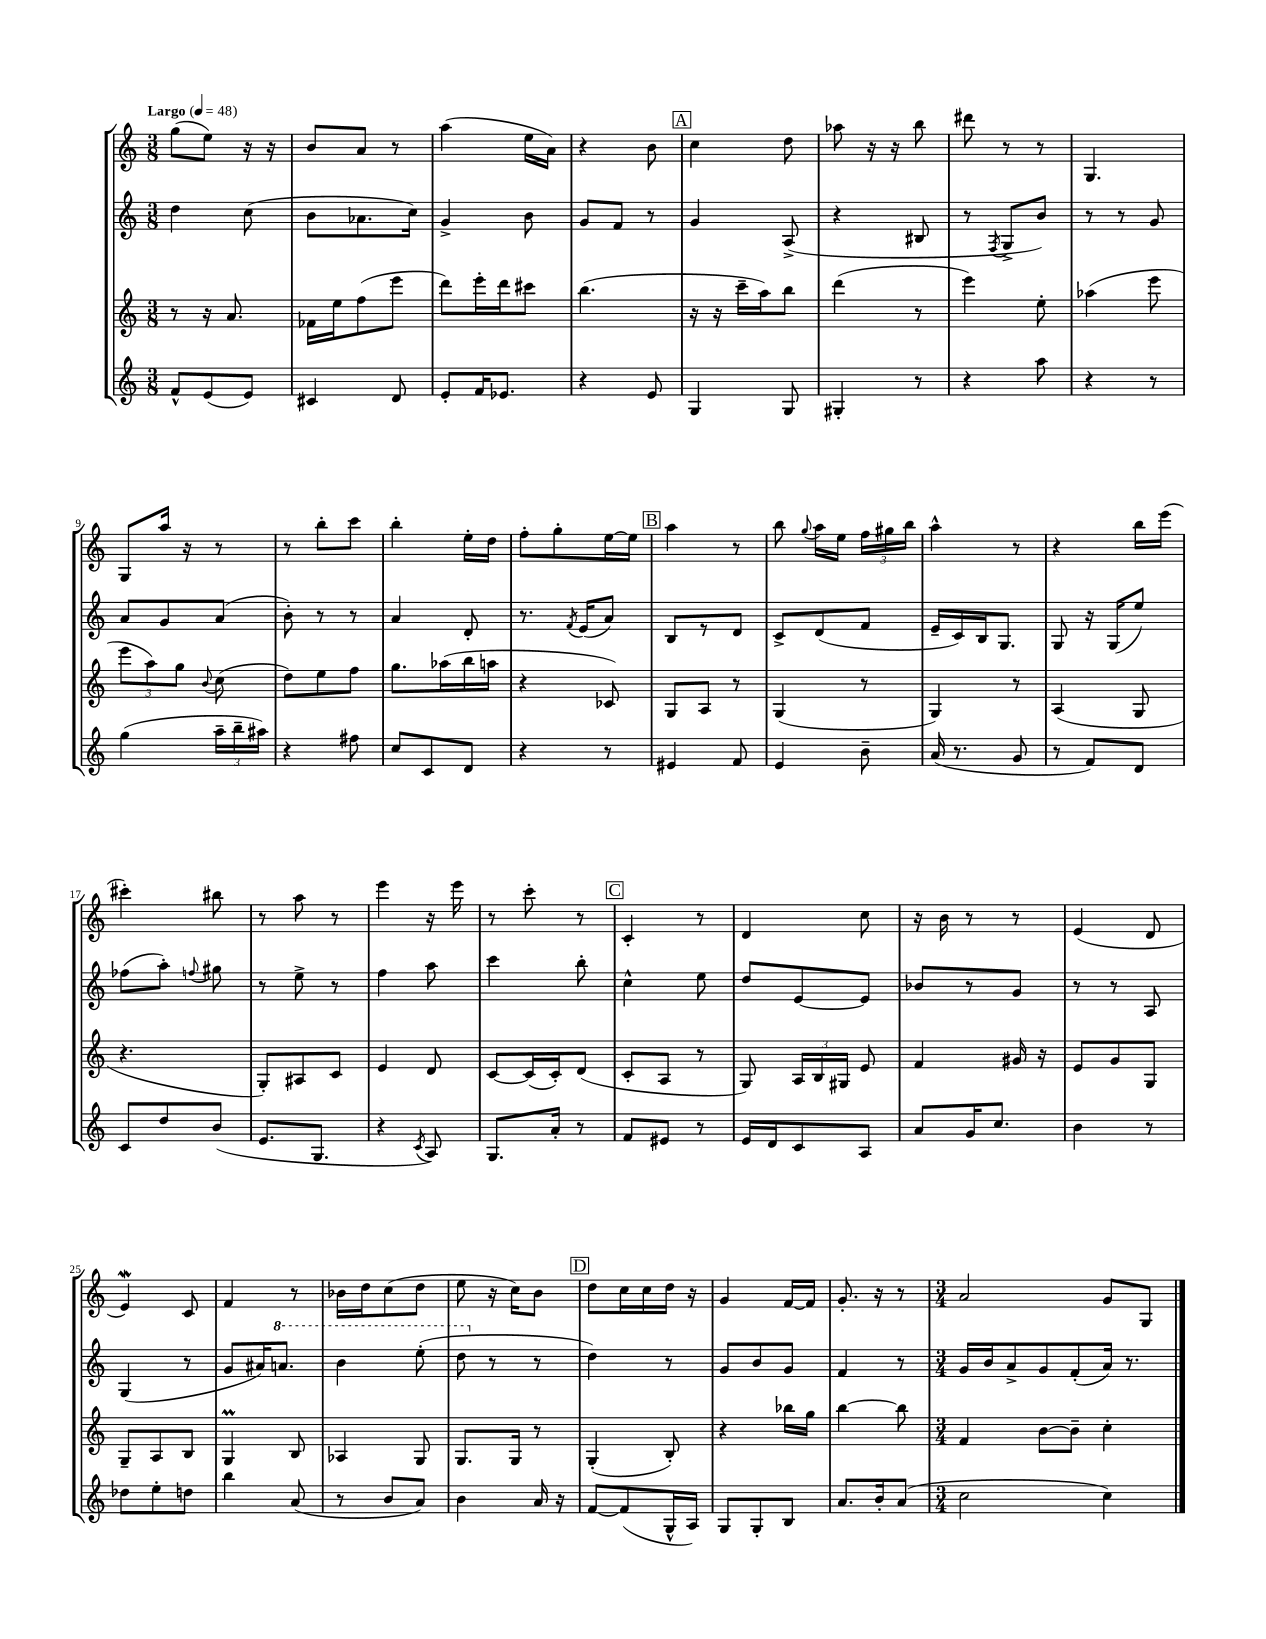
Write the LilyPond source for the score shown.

<<
\new StaffGroup <<
\new Staff = "s0" {
    \clef treble \key c \major \numericTimeSignature \time 3/8 \tempo "Largo" 4 = 48
    \autoBeamOff g''8[( e''8]) r16 r16 |
    b'8[ a'8] r8 |
    a''4( e''16[ a'16]) |
    r4 b'8 |
    \mark \markup { \box "A" } c''4 d''8 |
    aes''8 r16 r16 b''8 |
    dis'''8 r8 r8 |
    g4. |
    g8[ a''16] r16 r8 |
    r8 b''8[-. c'''8] |
    b''4-. e''16[-. d''16] |
    f''8[-. g''8-. e''16~ e''16] |
    \mark \markup { \box "B" } a''4 r8 |
    b''8 \appoggiatura { g''8 } a''16[ e''16] \tuplet 3/2 { f''16[ gis''16 b''16] } |
    a''4-^ r8 |
    r4 b''16[ e'''16]( |
    cis'''4-.) bis''8 |
    r8 a''8 r8 |
    e'''4 r16 e'''16 |
    r8 c'''8-. r8 |
    \mark \markup { \box "C" } c'4-. r8 |
    d'4 c''8 |
    r16 b'16 r8 r8 |
    e'4( d'8 |
    e'4\mordent) c'8 |
    f'4 r8 |
    bes'16[ d''16 c''8( d''8] |
    e''8 r16 c''16[) b'8] |
    \mark \markup { \box "D" } d''8[ c''16 c''16 d''16] r16 |
    g'4 f'16[~ f'16] |
    g'8.-. r16 r8 |
    \numericTimeSignature \time 3/4 a'2 g'8[ g8] \bar "|." |
}
\new Staff = "s1" {
    \clef treble \key c \major \numericTimeSignature \time 3/8
    \autoBeamOff d''4 c''8( |
    b'8[ aes'8. c''16]) |
    g'4-> b'8 |
    g'8[ f'8] r8 |
    \mark \markup { \box "A" } g'4 a8->( |
    r4 bis8 |
    r8 \acciaccatura { f8 } g8[-> b'8]) |
    r8 r8 g'8 |
    a'8[ g'8 a'8]( |
    b'8-.) r8 r8 |
    a'4 d'8-. |
    r8. \acciaccatura { f'8 } e'16[( a'8]) |
    \mark \markup { \box "B" } b8[ r8 d'8] |
    c'8[-> d'8( f'8] |
    e'16[-- c'16) b16 g8.] |
    g8 r16 g16[( e''8]) |
    fes''8[( a''8]-.) \appoggiatura { f''8 } gis''8 |
    r8 e''8-> r8 |
    f''4 a''8 |
    c'''4 b''8-. |
    \mark \markup { \box "C" } c''4-^ e''8 |
    d''8[ e'8~ e'8] |
    bes'8[ r8 g'8] |
    r8 r8 a8 |
    g4( r8 |
    g'8[ ais'16) \ottava #1 a''!8.] |
    b''4 e'''8-.( |
    d'''8 \ottava #0 r8 r8 |
    \mark \markup { \box "D" } d''4) r8 |
    g'8[ b'8 g'8] |
    f'4 r8 |
    \numericTimeSignature \time 3/4 g'16[ b'16 a'8-> g'8 f'8-.( a'16]) r8. \bar "|." |
}
\new Staff = "s2" {
    \clef treble \key c \major \numericTimeSignature \time 3/8
    \autoBeamOff r8 r16 a'8. |
    fes'16[ e''16 f''8( e'''8] |
    d'''8[) e'''16-. d'''16 cis'''8] |
    b''4.( |
    \mark \markup { \box "A" } r16 r16 c'''16[-- a''16) b''8] |
    d'''4( r8 |
    e'''4) e''8-. |
    aes''4( e'''8 |
    \tuplet 3/2 { e'''8[ a''8) g''8] } \appoggiatura { b'8 } c''8( |
    d''8[) e''8 f''8] |
    g''8.[ aes''16( b''16 a''16] |
    r4 ces'8) |
    \mark \markup { \box "B" } g8[ a8] r8 |
    g4( r8 |
    g4) r8 |
    a4( g8 |
    r4. |
    g8[-.) ais8 c'8] |
    e'4 d'8 |
    c'8[~ c'16( c'16-.) d'8]( |
    \mark \markup { \box "C" } c'8[-. a8] r8 |
    g8) \tuplet 3/2 { a16[ b16 gis16] } e'8 |
    f'4 gis'16 r16 |
    e'8[ g'8 g8] |
    g8[-- a8 b8] |
    g4\prall b8 |
    aes4 g8 |
    g8.[ g16] r8 |
    \mark \markup { \box "D" } g4-.( b8-.) |
    r4 bes''16[ g''16] |
    b''4~ b''8 |
    \numericTimeSignature \time 3/4 f'4 b'8[~ b'8]-- c''4-. \bar "|." |
}
\new Staff = "s3" {
    \clef treble \key c \major \numericTimeSignature \time 3/8
    \autoBeamOff f'8[-^ e'8( e'8]) |
    cis'4 d'8 |
    e'8[-. f'16 ees'8.] |
    r4 e'8 |
    \mark \markup { \box "A" } g4 g8 |
    gis4-. r8 |
    r4 a''8 |
    r4 r8 |
    g''4( \tuplet 3/2 { a''16[-- b''16-- ais''16]) } |
    r4 fis''8 |
    c''8[ c'8 d'8] |
    r4 r8 |
    \mark \markup { \box "B" } eis'4 f'8 |
    e'4 b'8-- |
    a'16( r8. g'8 |
    r8 f'8[) d'8] |
    c'8[ d''8 b'8]( |
    e'8.[ g8.] |
    r4 \acciaccatura { c'8 } a8) |
    g8.[ a'16]-. r8 |
    \mark \markup { \box "C" } f'8[ eis'8] r8 |
    e'16[ d'16 c'8 a8] |
    a'8[ g'16 c''8.] |
    b'4 r8 |
    des''8[ e''8-. d''8] |
    b''4 a'8( |
    r8 b'8[ a'8]) |
    b'4 a'16 r16 |
    \mark \markup { \box "D" } f'8[~ f'8( g16-^ a16]) |
    g8[ g8-. b8] |
    a'8.[ b'16-. a'8]( |
    \numericTimeSignature \time 3/4 c''2 c''4) \bar "|." |
}
>>
>>
